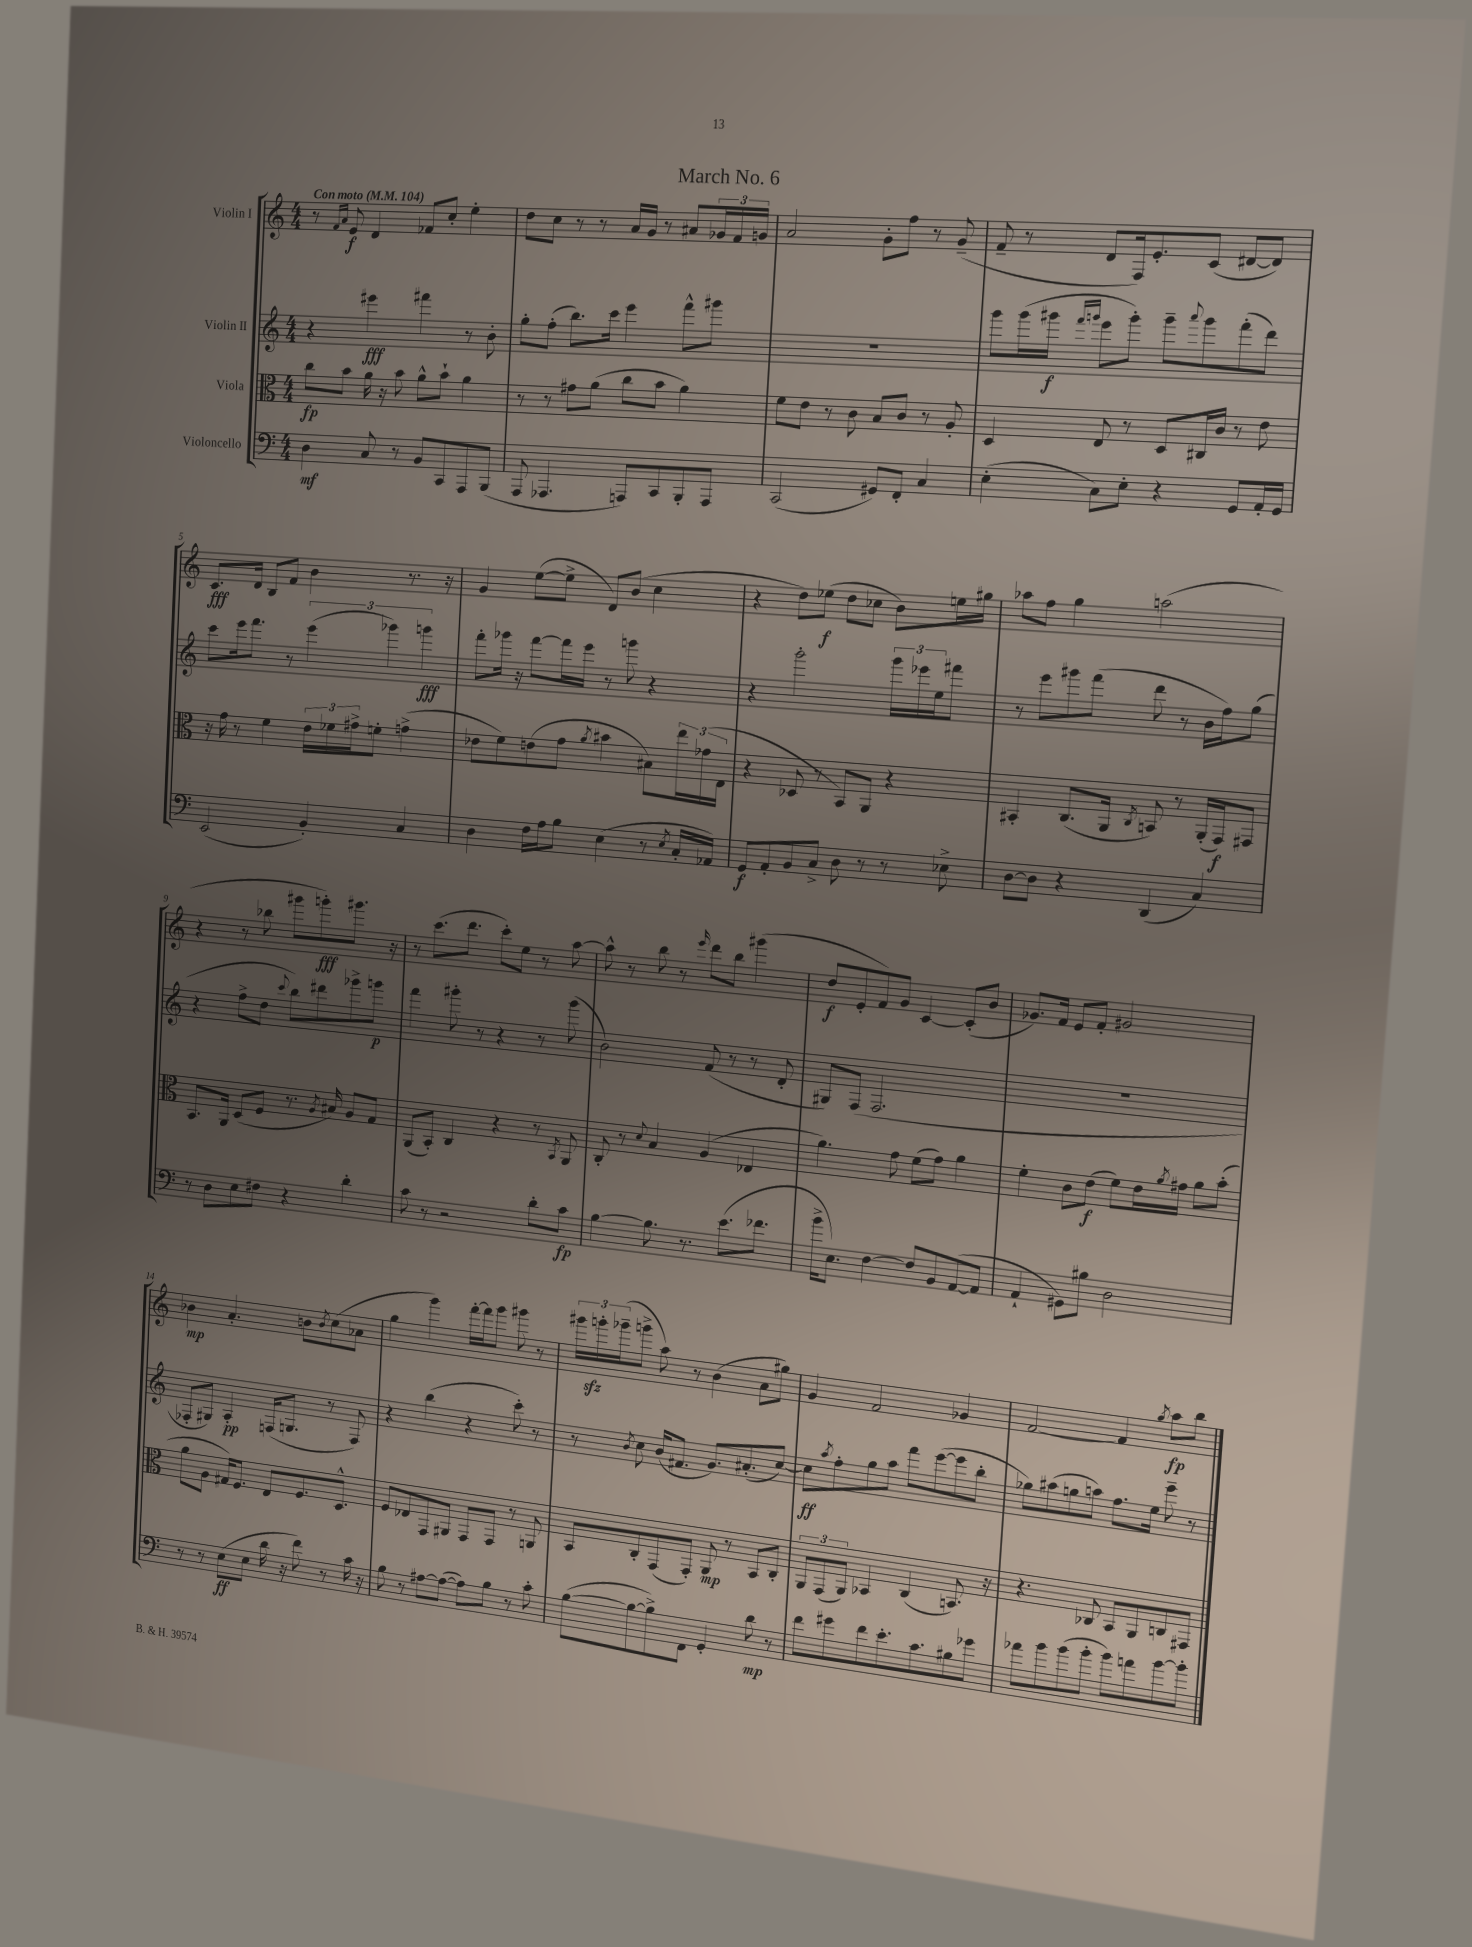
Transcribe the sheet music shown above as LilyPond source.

\header { title = "March No. 6" }
<<
\new StaffGroup <<
\new Staff = "s0" \with { instrumentName = "Violin I" } {
    \clef treble \key c \major \numericTimeSignature \time 4/4 \tempo "Con moto" 4 = 104
    r8 \grace { f'16 a'16 } e'8\f d'4 fes'8 c''8-. e''4-. |
    d''8 c''8 r8 r8 a'16 g'16 r8 ais'8 \tuplet 3/2 { ges'16 f'16 g'16 } |
    a'2 g'8-. f''8 r8 g'8--( |
    f'8-- r8 d'8 f16) e'8.-. c'8( dis'8~ dis'8) |
    c'8.\fff d'16 b8 f'8 b'4 r8. r16 |
    g'4 e''8~( e''8-> d'8) b'8( c''4 |
    r4 d''8) ees''8\f( d''8 ces''8 b'8) e''16 gis''16 |
    aes''8 f''8 g''4 a''2( |
    r4 r8 bes''8 gis'''8 g'''8-.\fff) gis'''8. r16 |
    r8 c'''8.( d'''8. c'''8-.) e''8 r8 a''8~ |
    a''8-^ r8 b''8 r8 \grace { e'''16 } d'''8 b''8 gis'''4( |
    d''8\f e'8-. f'8) g'8 c'4~ c'8-.( b'8 |
    ges'8.) f'16 e'8 f'8-. gis'2 |
    bes'4\mp a'4.-. b'8 \acciaccatura { b'8 } c''8( aes'8 |
    g''4 g'''4) f'''16~-. f'''16 g'''8 gis'''8 r8 |
    \tuplet 3/2 { gis'''16 g'''16-.\sfz ges'''16--( } g'''8-> a''8) r8 b'4( a'8 gis''8) |
    g'4 f'2 ges'4 |
    f'2~ f'4 \acciaccatura { g''8 } a''8\fp b''8 \bar "|." |
}
\new Staff = "s1" \with { instrumentName = "Violin II" } {
    \clef treble \key c \major \numericTimeSignature \time 4/4
    r4 eis'''4\fff fis'''4 r8 b'8-. |
    g''8-. f''8-.( b''8.) c'''16 e'''4 f'''8-^ gis'''8 |
    R1 |
    g'''8 g'''16( gis'''16\f \grace { f'''16 g'''16 } e'''8 g'''8-.) g'''8-- \appoggiatura { a'''8 } g'''8 f'''8-.( d'''8) |
    c'''8 e'''16 f'''8. r8 \tuplet 3/2 { e'''4( ges'''4) g'''4\fff } |
    f'''8-. ges'''16 r16 f'''8~ f'''16 e'''16 r8 g'''8 r4 |
    r4 g'''2-. \tuplet 3/2 { g'''16 ees'''16 e''16 } fis'''8 |
    r8 e'''8 gis'''8 f'''8( d'''8 r8 b'16 f''16) g''8( |
    r4 f''8-> d''8 \appoggiatura { c'''8 } b''8) dis'''8 ges'''8-> g'''8\p |
    f'''4 gis'''8-. r8 r4 r8 gis'''8( |
    b'2) f'8( r8 r8 d'8-. |
    gis8) f8( f2. |
    R1 |
    fes8-. gis8) a4-.\pp f16( g8. r8 f8) |
    r4 b''4( r4 c'''8-.) r8 |
    r8 \acciaccatura { b'8 } c''8 b'16( fis'8. g'8.) ais'8.-.( c''8~) |
    c''8\ff \acciaccatura { a''8 } f''8-. g''8 a''8 f'''8 e'''8~( e'''8 b''8-. |
    ges''8) ais''8( g''8 a''8) f''8. e''16 e'''8-- r8 \bar "|." |
}
\new Staff = "s2" \with { instrumentName = "Viola" } {
    \clef alto \key c \major \numericTimeSignature \time 4/4
    c''8\fp b'8 a'16 r16 b'8 a'8-^ b'8-! a'4 |
    r8 r8 gis'8 a'8( c''8 b'8 a'4) |
    f'8 e'8 r8 c'8 b8 c'8 r8 a8-. |
    d4 e8 r8 d8 cis16 c'16 r8 e'8 |
    r16 g'16 r8 f'4 \tuplet 3/2 { e'16 fes'16 gis'16-> } f'8-. g'4->( |
    ees'8 f'8) e'8( g'8 \acciaccatura { a'8 } bis'4 bis8) \tuplet 3/2 { e''16 ges'16( e16 } |
    r4 des8 r8 b,8) a,8 r4 |
    bis,4-. c8.( a,16 \acciaccatura { c8 } b,8) r8 a,16-.( g,16\f) gis,8 |
    b,8. a,16 d8( f8 r8. \acciaccatura { a8 } bis16) a8 g8 |
    a,8( b,8-.) c4 r4 r8 \acciaccatura { b,8 } a,8 |
    c8-. r8 \appoggiatura { d'8 } b4 a4( ees4 |
    a'4.) g'8 f'8( g'8) a'4 |
    f'4-. c'8 e'8\f( f'8) e'16 \acciaccatura { a'8 } gis'16 a'8 b'8-.( |
    a'8 a8 gis16) f8. e8 f8. d8.-^ |
    f8 ees8 g,8 ais,8 g,8 g,8 r8 a,8 |
    b,8 c8-. g,8( g,8-.) a,8\mp r8 b,8 c8-. |
    \tuplet 3/2 { a,8 g,8( a,8) } bes,4 c4( b,8.) r16 |
    r4. ces8 b,8 a,8 c8 gis,8 \bar "|." |
}
\new Staff = "s3" \with { instrumentName = "Violoncello" } {
    \clef bass \key c \major \numericTimeSignature \time 4/4
    d4\mf c8 r8 b,8 c,8 a,,8 b,,8( |
    a,,8 aes,,4. a,,8) c,8 b,,8-. a,,8 |
    c,2( gis,8) f,8-. c4 |
    e4-.( c8) e8-. r4 g,8 a,16-. g,16 |
    e,2( b,4-.) c4 |
    d4 f16 a16 b8 e4( r8 \acciaccatura { e8 } c16-. aes,16) |
    g,8\f a,8-. b,8 c8-> d8 r8 r8 ees8-> |
    d8~ d8 r4 d,4( c4) |
    r8 d8 e8 fis8 r4 d'4-. |
    c'8 r8 r2 d'8-. c'8\fp |
    b4~ b8. r8. e'8.( fes'8. |
    b'16-> e8.) f4~ f8 b,8 a,8~( a,8 |
    a,4-! gis,8) bis8 d2 |
    r8 r8 e8\ff( e8 d'16 r16 f'8) r8 c'16 r16 |
    b8 r8 ais8~ ais8~( ais8) b8 r8 c'8-. |
    b8~( b8~ b8->) f,8 g,4-. d'8\mp r8 |
    f'8 gis'8 f'8 e'8.-. c'8. bis8 ges'8 |
    aes'8 b'8 b'8( b'8-. b'8) a'8 b'8~ b'8-. \bar "|." |
}
>>
>>
